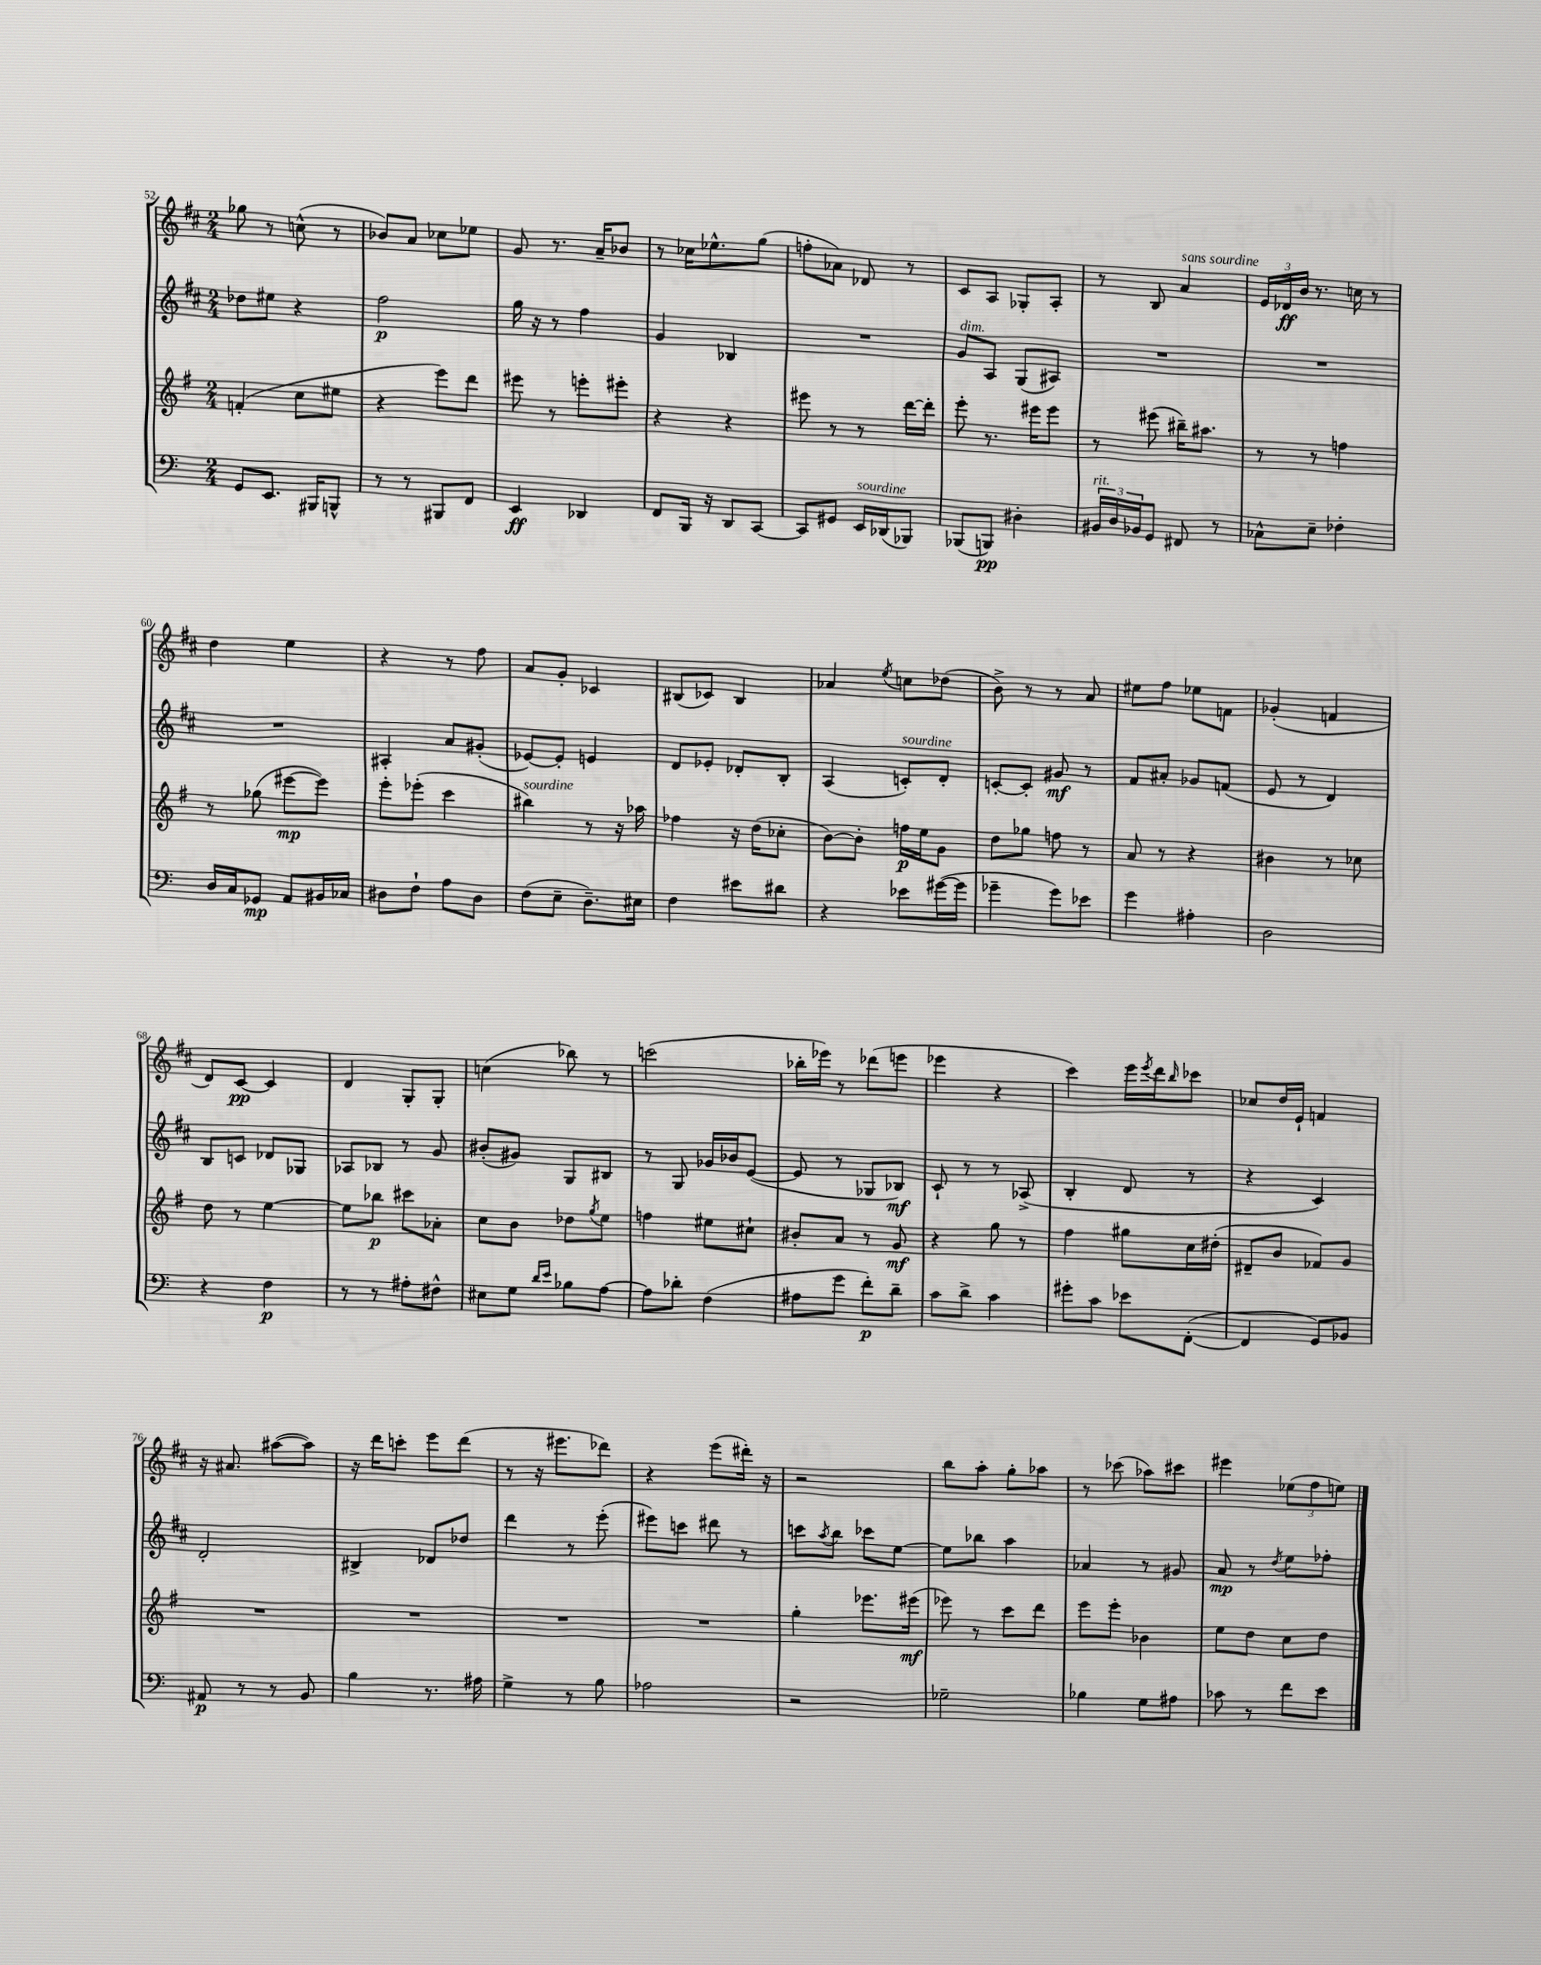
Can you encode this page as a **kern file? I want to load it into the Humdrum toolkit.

**kern	**dynam	**kern	**dynam	**kern	**dynam	**kern	**dynam
*part4	*part4	*part3	*part3	*part2	*part2	*part1	*part1
*staff4	*staff4	*staff3	*staff3	*staff2	*staff2	*staff1	*staff1
*clefF4	*	*clefG2	*	*clefG2	*	*clefG2	*
*k[]	*	*k[f#]	*	*k[f#c#]	*	*k[f#c#]	*
*M2/4	*	*M2/4	*	*M2/4	*	*M2/4	*
=52	=52	=52	=52	=52	=52	=52	=52
8GG/L	.	(4fn'/	.	8dd-X\L	.	8gg-X\	.
8.EE/J	.	.	.	8ee#X\J	.	8r	.
.	.	8cc\L	.	4r	.	(8ccn^^\	.
16BBB#X/KL	.	.	.	.	.	.	.
8BBBn^^/J	.	8ee#X\J	.	.	.	8r	.
=53	=53	=53	=53	=53	=53	=53	=53
8r	.	4r	.	2ff#\	p	8b-X/L)	.
8r	.	.	.	.	.	8a/J	.
8BBB#X/L	.	8eee\L)	.	.	.	8cc-X\L	.
8FF/J	.	8ddd\J	.	.	.	8ee-X\J	.
=54	=54	=54	=54	=54	=54	=54	=54
4EE/	ff	8eee#X\	.	16gg\	.	8g/	.
.	.	.	.	16r	.	.	.
.	.	8r	.	8r	.	8.r	.
4DD-X/	.	8eeen'\L	.	4ff#\	.	.	.
.	.	.	.	.	.	16a~/KL	.
.	.	8eee#X'\J	.	.	.	8b-X/J	.
=55	=55	=55	=55	=55	=55	=55	=55
8FF/L	.	4r	.	4g/	.	8r	.
16BBB/Jk	.	.	.	.	.	16cc-X\KL	.
16r	.	.	.	.	.	8.ee-X^^\	.
8DD/L	.	4r	.	4B-X/	.	.	.
[8CC/J	.	.	.	.	.	(8gg\J	.
=56	=56	=56	=56	=56	=56	=56	=56
8CC/L]	.	8eee#X\	.	2r	.	8ffn'\L	.
8GG#X/J	.	8r	.	.	.	8a-X\J)	.
!LO:TX:a:i:t=sourdine	!	!	!	!	!	!	!
16EE/LL	.	8r	.	.	.	8d-X/	.
(16DD-X/J	.	.	.	.	.	.	.
8BBB-X/J)	.	[16ddd\LL	.	.	.	8r	.
.	.	16ddd'\JJ]	.	.	.	.	.
=57	=57	=57	=57	=57	=57	=57	=57
!	!	!	!	!LO:TX:a:i:t=dim.	!	!	!
(8BBB-X/L	.	8eee'\	.	8g/L	.	8c#/L	.
8BBBn/J)	pp	8.r	.	8A/J	.	8A/J	.
4D#X'\	.	.	.	(8G/L	.	8G-X'/L	.
.	.	16eee#X\KL	.	.	.	.	.
.	.	8eee#\J	.	8A#X/J)	.	8A'/J	.
=58	=58	=58	=58	=58	=58	=58	=58
!LO:TX:a:i:t=rit.	!	!	!	!	!	!	!
24BB#X/LL	.	8r	.	2r	.	8r	.
24D/	.	.	.	.	.	.	.
24BB-X/J	.	.	.	.	.	.	.
8GG/J	.	(8eee#X\	.	.	.	8B/	.
!	!	!	!	!	!	!LO:TX:a:i:t=sans sourdine	!
8FF#X/	.	16bb#X~\KL)	.	.	.	4a/	.
.	.	8.aa#X\J	.	.	.	.	.
8r	.	.	.	.	.	.	.
=59	=59	=59	=59	=59	=59	=59	=59
8C-X^^\L	.	8r	.	2r	.	24e/LL	.
.	.	.	.	.	.	24d-X/	ff
.	.	.	.	.	.	24b/JJ	.
8E~\J	.	8r	.	.	.	8.r	.
4F-X'\	.	4ffn\	.	.	.	.	.
.	.	.	.	.	.	16ccn\	.
.	.	.	.	.	.	8r	.
!!LO:LB:g=z
=60	=60	=60	=60	=60	=60	=60	=60
16D/LL	.	8r	.	2r	.	4dd\	.
16C/J	.	.	.	.	.	.	.
8GG-X/J	mp	(8gg-X\	.	.	.	.	.
8AA/L	.	[8eee#X\L	mp	.	.	4ee\	.
16BB#X/L	.	8eee#\J])	.	.	.	.	.
16C-X/JJ	.	.	.	.	.	.	.
=61	=61	=61	=61	=61	=61	=61	=61
8D#X\L	.	8eee'\L	.	4A#X'/	.	4r	.
8F`\J	.	(8eee-X'\J	.	.	.	.	.
8A\L	.	4ccc\	.	8a/L	.	8r	.
8D#\J	.	.	.	(8g#X'/J	.	8ff#\	.
=62	=62	=62	=62	=62	=62	=62	=62
!	!	!LO:TX:a:i:t=sourdine	!	!	!	!	!
(8F\L	.	4bb#X\)	.	[8e-X/L)	.	8a/L	.
8E~\J	.	.	.	8e-'/J]	.	8g'/J	.
8.D~\L)	.	8r	.	4en/	.	4c-X/	.
.	.	16r	.	.	.	.	.
16E#X\Jk	.	16aa-X\	.	.	.	.	.
=63	=63	=63	=63	=63	=63	=63	=63
4F\	.	4ff-X\	.	8d/L	.	(8B#X/L	.
.	.	.	.	8e-X'/J	.	8c-X/J)	.
8e#X\L	.	16r	.	8d-X'/L	.	4B#/	.
.	.	(16dd\KL	.	.	.	.	.
8d#X\J	.	8cc-X'\J	.	8B'/J	.	.	.
=64	=64	=64	=64	=64	=64	=64	=64
4r	.	[8b\L)	.	(4A/	.	4a-X/	.
.	.	8b'\J]	.	.	.	.	.
.	.	.	.	.	.	8qee/	.
!	!	!	!	!LO:TX:a:i:t=sourdine	!	!	!
8e-X\L	.	16ffn\LL	p	8cn'/L)	.	8ccn\L	.
.	.	16ee\J	.	.	.	.	.
([16g#X\L	.	8g\J	.	8d'/J	.	(8dd-X\J	.
16g#\JJ]	.	.	.	.	.	.	.
=65	=65	=65	=65	=65	=65	=65	=65
4g-X~\	.	8dd\L	.	[8cn'/L	.	8b^\)	.
.	.	8gg-X\J	.	8c'/J]	.	8r	.
8g-\L)	.	8ffn\	.	8g#X/	mf	8r	.
8e-X\J	.	8r	.	8r	.	8a/	.
=66	=66	=66	=66	=66	=66	=66	=66
4g\	.	8a/	.	8f#/L	.	8ee#X\L	.
.	.	8r	.	8a#X'/J	.	8ff#\J	.
4A#X'\	.	4r	.	8g-X/L	.	8ee-X\L	.
.	.	.	.	(8fn/J	.	8fn\J	.
=67	=67	=67	=67	=67	=67	=67	=67
2D\	.	4b#X\	.	8e/	.	(4g-X'/	.
.	.	.	.	8r	.	.	.
.	.	8r	.	4d/)	.	4fn/	.
.	.	8cc-X\	.	.	.	.	.
!!LO:LB:g=z
=68	=68	=68	=68	=68	=68	=68	=68
4r	.	8dd\	.	8B/L	.	8d/L)	.
.	.	8r	.	8cn/J	.	[8c#/J	pp
4F\	p	[4ee\	.	8d-X/L	.	4c#/]	.
.	.	.	.	8G-X/J	.	.	.
=69	=69	=69	=69	=69	=69	=69	=69
8r	.	8ee\L]	.	8A-X/L	.	4d/	.
8r	.	8bb-X\J	p	8B-X/J	.	.	.
8A#X'\L	.	8ccc#X\L	.	8r	.	8G'/L	.
8F#X^^\J	.	8a-X'\J	.	8g/	.	8G'/J	.
=70	=70	=70	=70	=70	=70	=70	=70
8E#X\L	.	8cc\L	.	(8b#X'/L	.	(4ccn\	.
8G\J	.	8b\J	.	8g#X/J)	.	.	.
16qqd/LL	.	.	.	.	.	.	.
16qqe/JJ	.	.	.	.	.	.	.
8B-X\L	.	8dd-X\L	.	8G/L	.	8bb-X\)	.
.	.	8qgg/	.	.	.	.	.
[8A\J	.	8ee\J	.	8B#X/J	.	8r	.
=71	=71	=71	=71	=71	=71	=71	=71
8A\L]	.	4ffn\	.	8r	.	(2cccn\	.
8d-X'\J	.	.	.	8G/	.	.	.
(4F\	.	8ee#X\L	.	16g-X/LL	.	.	.
.	.	.	.	16b-X/J	.	.	.
.	.	8cc#X`\J	.	([8e/J	.	.	.
=72	=72	=72	=72	=72	=72	=72	=72
8A#X\L	.	8b#X'/L	.	8e/]	.	16bb-X'\LL	.
.	.	.	.	.	.	16eee-X\JJ)	.
8g\J	.	8a/J	.	8r	.	8r	.
8f'\L)	p	8r	.	8G-X/L	.	(8ddd-X\L	.
8d~\J	.	8g/	mf	8B-X/J)	mf	8eeen\J	.
=73	=73	=73	=73	=73	=73	=73	=73
8c\L	.	4r	.	8c#`/	.	4eee-X\	.
8d^\J	.	.	.	8r	.	.	.
4c\	.	8gg\	.	8r	.	4r	.
.	.	8r	.	(8A-X^/	.	.	.
=74	=74	=74	=74	=74	=74	=74	=74
8g#X'\L	.	4ff#\	.	4B'/	.	4ccc#\)	.
8c\J	.	.	.	.	.	.	.
8e-X\L	.	8gg#X\L	.	8d/	.	16eee\LL	.
.	.	.	.	.	.	8qeee/	.
.	.	.	.	.	.	16ddd\J	.
.	.	.	.	.	.	16qqbb/	.
([8FF'\J	.	16cc\L	.	8r	.	8ccc-X\J	.
.	.	(16dd#X'\JJ	.	.	.	.	.
=75	=75	=75	=75	=75	=75	=75	=75
4FF/]	.	8d#X~/L	.	4r	.	8cc-X/L	.
.	.	8b/J	.	.	.	16dd/L	.
.	.	.	.	.	.	16e`/JJ	.
8GG/L)	.	8f-X/L)	.	4c#/)	.	4fn/	.
8BB-X/J	.	8g/J	.	.	.	.	.
!!LO:LB:g=z
=76	=76	=76	=76	=76	=76	=76	=76
8AA#X/	p	2r	.	2d'/	.	16r	.
.	.	.	.	.	.	8.a#X/	.
8r	.	.	.	.	.	.	.
8r	.	.	.	.	.	([8aa#X\L	.
8BB/	.	.	.	.	.	8aa#\J])	.
=77	=77	=77	=77	=77	=77	=77	=77
4B\	.	2r	.	4B#X^/	.	16r	.
.	.	.	.	.	.	16ddd\KL	.
.	.	.	.	.	.	8cccn'\J	.
8.r	.	.	.	8d-X/L	.	8eee\L	.
.	.	.	.	8dd-X/J	.	(8ddd\J	.
16A#X\	.	.	.	.	.	.	.
=78	=78	=78	=78	=78	=78	=78	=78
4G^\	.	2r	.	4ddd\	.	8r	.
.	.	.	.	.	.	16r	.
.	.	.	.	.	.	8.eee#X\L	.
8r	.	.	.	8r	.	.	.
8B\	.	.	.	(8eee'\	.	8ddd-X\J)	.
=79	=79	=79	=79	=79	=79	=79	=79
2A-X\	.	2r	.	8eee#X\L)	.	4r	.
.	.	.	.	8cccn\J	.	.	.
.	.	.	.	8ddd#X\	.	(8eee\L	.
.	.	.	.	8r	.	16ddd#X'\Jk)	.
.	.	.	.	.	.	16r	.
=80	=80	=80	=80	=80	=80	=80	=80
2r	.	4gg'\	.	8cccn\L	.	2r	.
.	.	.	.	8qaa/	.	.	.
.	.	.	.	8bb\J	.	.	.
.	.	8.eee-X\L	.	8ccc-X\L	.	.	.
.	.	.	.	[8ee\J	.	.	.
.	.	(16eee#X\Jk	mf	.	.	.	.
=81	=81	=81	=81	=81	=81	=81	=81
2G-X~\	.	8eee-X\)	.	8ee\L]	.	8bb\L	.
.	.	8r	.	8bb-X\J	.	8aa'\J	.
.	.	8ccc\L	.	4aa\	.	8gg'\L	.
.	.	8ddd\J	.	.	.	8aa-X\J	.
=82	=82	=82	=82	=82	=82	=82	=82
4B-X\	.	8eee\L	.	4a-X/	.	8r	.
.	.	8eee'\J	.	.	.	(8ccc-X\	.
8G\L	.	4b-X\	.	8r	.	8aa-X\L)	.
8A#X\J	.	.	.	8g#X/	.	8ccc#X\J	.
=83	=83	=83	=83	=83	=83	=83	=83
8c-X\	.	8ee\L	.	8a/	mp	4eee#X\	.
8r	.	8dd\J	.	8r	.	.	.
.	.	.	.	8qdd/	.	.	.
8f\L	.	8cc\L	.	8ee\L	.	(12ee-X\L	.
.	.	.	.	.	.	12ff#\	.
8e\J	.	8dd\J	.	8ff-X'\J	.	.	.
.	.	.	.	.	.	12een\J)	.
==	==	==	==	==	==	==	==
*-	*-	*-	*-	*-	*-	*-	*-
